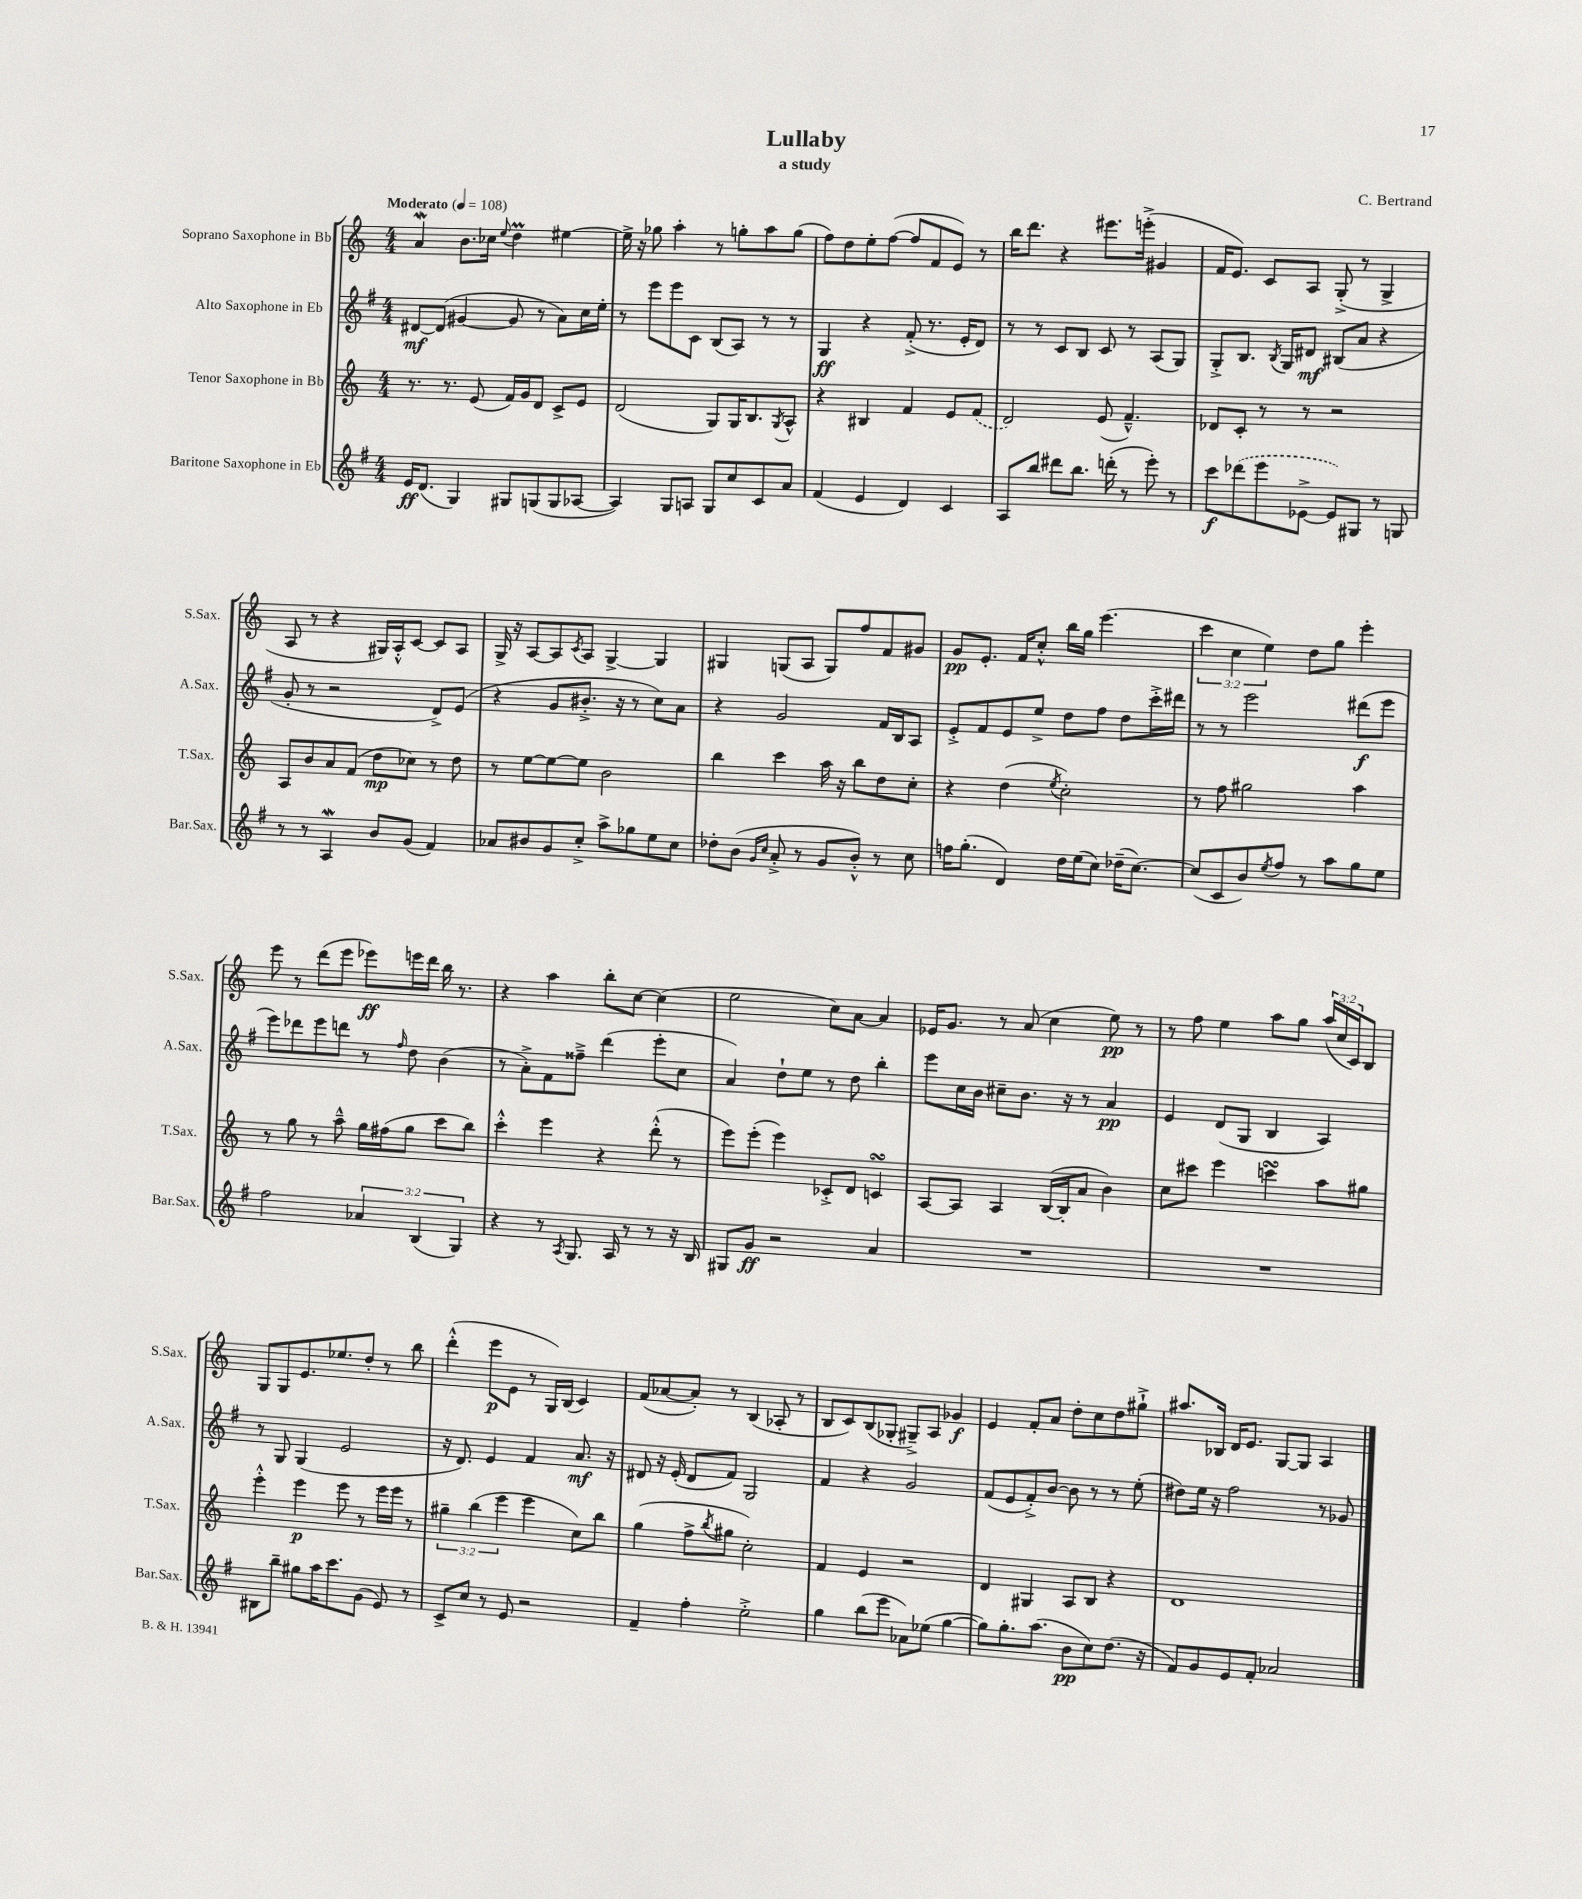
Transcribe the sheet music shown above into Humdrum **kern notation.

**kern	**kern	**kern	**kern
*staff4	*staff3	*staff2	*staff1
*clefG2	*clefG2	*clefG2	*clefG2
*k[f#]	*k[]	*k[f#]	*k[]
*M4/4	*M4/4	*M4/4	*M4/4
*MM108	*MM108	*MM108	*MM108
16e/LK	8.r	[8d#/L	4a/
(8.d/J	.	.	.
.	.	(8d#/]J	.
.	8.r	.	.
4G/)	.	[4g#/	8.b\L
.	(8e/	.	.
.	.	.	16cc-\Jk
.	.	.	8qqee/
8G#/L	16f/LL)	8g#/]	4dd\
.	16g/J	.	.
(8G/	8d/J	8r	.
8G/	8c^/L	8a\L)	[4ee#\
[8A-/J	8e/J	16cc\L	.
.	.	16ee'\JJ	.
=	=	=	=
4A-/])	(2d/	8r	16ee#^\]
.	.	.	16r
.	.	8eee\L	8gg-\
8G/L	.	8eee\	4aa'\
8A/J	.	8c\J	.
8G/L	8G/L)	(8B/L	8r
8cc/	16G/K	8A/J)	8gg'\L
.	8.B/	.	.
8c/	.	8r	8aa\
.	8qG/	.	.
8a/J	8A^^/J	8r	(8gg\J
=	=	=	=
(4f#/	4r	4G/	8ff\L)
.	.	.	8dd\
4e/	4B#/	4r	8ee'\
.	.	.	([8ff\J
4d/)	4f/	(8f#'^/	8ff/]L
.	.	8.r	8f/
4c/	8e/L	.	8e/J)
.	.	16e'/LK	.
.	(8f/J	8d/J)	8r
=	=	=	=
8A/L	2d/)	8r	16bb\LK
.	.	.	8.ddd\J
8bb/J	.	8r	.
8ddd#\L	.	8c/L	4r
8.bb\J	.	8B/J	.
.	(8e/	8c/	8.eee#\L
(16ddd'\	.	.	.
8r	4.f~^^/)	8r	.
.	.	.	(16eee'^\Jk
8eee'\)	.	(8A/L	4g#/
8r	.	8G/J)	.
=	=	=	=
8ccc\L	8d-/L	8G'^/L	16f/LK
.	.	.	8.e/J)
(8ddd-\	8c'/J	8.B/J	.
8eee\	8r	.	8c/L
.	.	8qB/	.
.	.	16G/LK	.
[8e-^\J	8r	8d#/J	8A/J
8e-/]L)	2r	(8B#/L	(8G'^/
8G#/J	.	8a/J	8r
8r	.	4r	4G^/
8G/	.	.	.
=	=	=	=
8r	8A/L	8g'/	8A/
8r	8b/	8r	8r
4A/	8a/	2r	4r
.	(8f/J	.	.
8b/L	8dd\L	.	16G#/LL)
.	.	.	16A'^^/J
(8g/J	8cc-\J)	.	[8c/J
4f#/)	8r	8d^/L)	8c/]L
.	8dd\	(8e/J	8A/J
=	=	=	=
8a-/L	8r	4r	16G^/
.	.	.	16r
8b#/	[8ee\L	.	[8A/L
8g/	8ee\_	8g/L	8A/]
.	.	.	8qc/
8cc'^/J	8ee\]J	8.b#'^/J	8A/J
8aa^\L	2b\	.	[4G^/
.	.	16r	.
8gg-\	.	8r	.
8ee\	.	8cc\L)	4G/]
8cc\J	.	8a\J	.
=	=	=	=
8dd-'\L	4bb\	4r	4G#/
(8b\J	.	.	.
16qqg/LL	.	.	.
16qqcc/JJ	.	.	.
8a'^/	4ccc\	2g/	(8G/L
8r	.	.	8A/J
8g/L	16aa\	.	8G/L)
.	16r	.	.
8b'^^/J)	8bb\L	.	8ff/
8r	8dd\	16f#/LL	8f/
.	.	16B/J	.
8cc\	8cc'\J	8A/J	8g#/J
=	=	=	=
16ff\LK	4r	8e'^/L	8g/L
(8.gg'\J	.	.	.
.	.	8f#/	8.e'/J
4d/)	(4dd\	8e/	.
.	.	.	16f/LK
.	.	8ee^/J	8cc'^^/J
.	8qee/	.	.
16dd\LL	2cc'\)	8dd\L	16bb\LL
(16ee\J	.	.	16gg\JJ
8cc\J)	.	8ff#\J	(4.eee\
(16dd-~\LK	.	8dd\L	.
[8.cc\J)	.	.	.
.	.	16ccc'^\L	.
.	.	16ddd#\JJ	.
=	=	=	=
(8cc/]L	8r	8r	6ccc\
8c/	8ff\	8r	.
.	.	.	6cc\
8b/)	2gg#\	2eee\	.
.	.	.	6ee\)
8qee/	.	.	.
8ff#/J	.	.	.
8r	.	.	8dd\L
8aa\L	.	.	8gg\J
8gg\	4aa\	(8ddd#\L	4eee'\
8ee\J	.	8eee\J	.
=	=	=	=
2ff#\	8r	8eee\L)	8eee\
.	8gg\	8ddd-\	8r
.	8r	8eee\	(8ddd\L
.	8aa~^^\	8ddd\J	8eee\J
6a-/	16gg\LL	8r	8eee-\L)
.	(16ff#\J	.	.
.	.	16qqff#/	.
.	8gg\J	8dd\	16eee\L
(6B/	.	.	.
.	.	.	16ddd\JJ
.	8ccc\L	(4b\	16bb\
.	.	.	8.r
6G/)	.	.	.
.	8bb\J)	.	.
=	=	=	=
4r	4ccc'^^\	8r	4r
.	.	8a'^\L)	.
8r	4eee\	8f#\	4aa\
8qA/	.	.	.
8.G/	.	8ff##~^\J	.
.	4r	(4ddd\	8bb'\L
16A/	.	.	.
8r	.	.	[8cc\J
8r	(8ddd'^^\	8eee'\L	(4cc\]
16r	8r	8cc\J	.
16B/	.	.	.
=	=	=	=
8G#/L	8eee\L)	4a/)	2ee\
8g/J	(8eee'\J	.	.
2r	4eee\)	8dd`\L	.
.	.	8ee\J	.
.	8c-'^/L	8r	8cc\L)
.	8d/J	8dd\	[8a\J
4a/	4c/	4bb'\	4a/]
=	=	=	=
1r	[8A/L	8eee\L	16e-/LK
.	.	.	8.g/J
.	8A/]J	16cc\L	.
.	.	16b\JJ	.
.	4A/	8cc#~\L	8r
.	.	8.b\J	(8a/
.	([16B/LL	.	4cc\
.	16B'/]J	16r	.
.	8a/J	8r	.
.	4b\)	4a/	8ee\)
.	.	.	8r
=	=	=	=
1r	8cc\L	4e/	8r
.	8ccc#\J	.	8ff\
.	4eee\	(8d/L	4ee\
.	.	8G/J	.
.	4ccc\	4B/	8aa\L
.	.	.	8gg\J
.	8aa\L	4A/)	(24aa/LL
.	.	.	24cc/
.	.	.	24c/J)
.	8gg#\J	.	8B/J
=	=	=	=
8B#\L	4eee'^^\	8r	8G/L
8bb~\J	.	8G/	8G/
8gg#\L	4eee\	(4G/	8.e/
16aa\K	.	.	.
8.ccc\	.	.	8.ee-/
.	8eee\	2e/	.
(8g\J	8r	.	8dd'/J
8e/)	16eee\LL	.	8r
.	16eee\JJ	.	.
8r	8r	.	8bb\
=	=	=	=
8c^/L	6gg#~\	16r	(4ddd'^^\
.	.	8.d/)	.
8cc/J	.	.	.
.	(6bb\	.	.
8r	.	4e/	8eee\L
.	6eee\	.	.
8e/	.	.	8e\J
2r	4eee\	4f#/	8r
.	.	.	16G/LL)
.	.	.	(16B/JJ
.	8cc\L)	8.a/	4c/)
.	8bb\J	.	.
.	.	16r	.
=	=	=	=
4f#~/	(4gg\	8d#/	(8f/L
.	.	16r	[8a-/
.	.	(16e'/	.
4ff#'\	8ff^\L	8d#/L	8a-'/]J)
.	8qbb/	.	.
.	8gg#\J	8f#/J)	8r
2ee'^\	2cc'\)	2G/	(4B/
.	.	.	8A-'/
.	.	.	8r
=	=	=	=
4gg\	4f/	4f#/	8B/L
.	.	.	8c/)
(8bb\L	4e/	4r	(8B/
8eee\J	.	.	8G-'/J
8a-\L)	2r	2g/	8G#~^/L)
(8ee-\J	.	.	8A/J
[4gg\	.	.	4g-/
=	=	=	=
8gg\]L)	4d/	(8f#/L	4e/
8.gg'\	.	8e/	.
.	4G#/	8f#'^/)	8f'/L
(8.aa\J	.	.	.
.	.	[8b/J	8a/J
8b\L	8A/L	8b\]	8dd'\L
8cc\)	8B/J	8r	8cc\
(8.dd\J	4r	8r	8dd\
.	.	(8ee'\	8gg#`^\J
16r	.	.	.
=	=	=	=
8f#/L)	1d	8dd#\L)	8.aa#/L
8g/	.	16ee\Jk	.
.	.	16r	16B-/Jk
8e/	.	2ff#\	16d/LK
.	.	.	8.e/J
8f#'/J	.	.	.
2a-/	.	.	[8G/L
.	.	.	8G/]J
.	.	8r	4A/
.	.	8g-/	.
==	==	==	==
*-	*-	*-	*-
